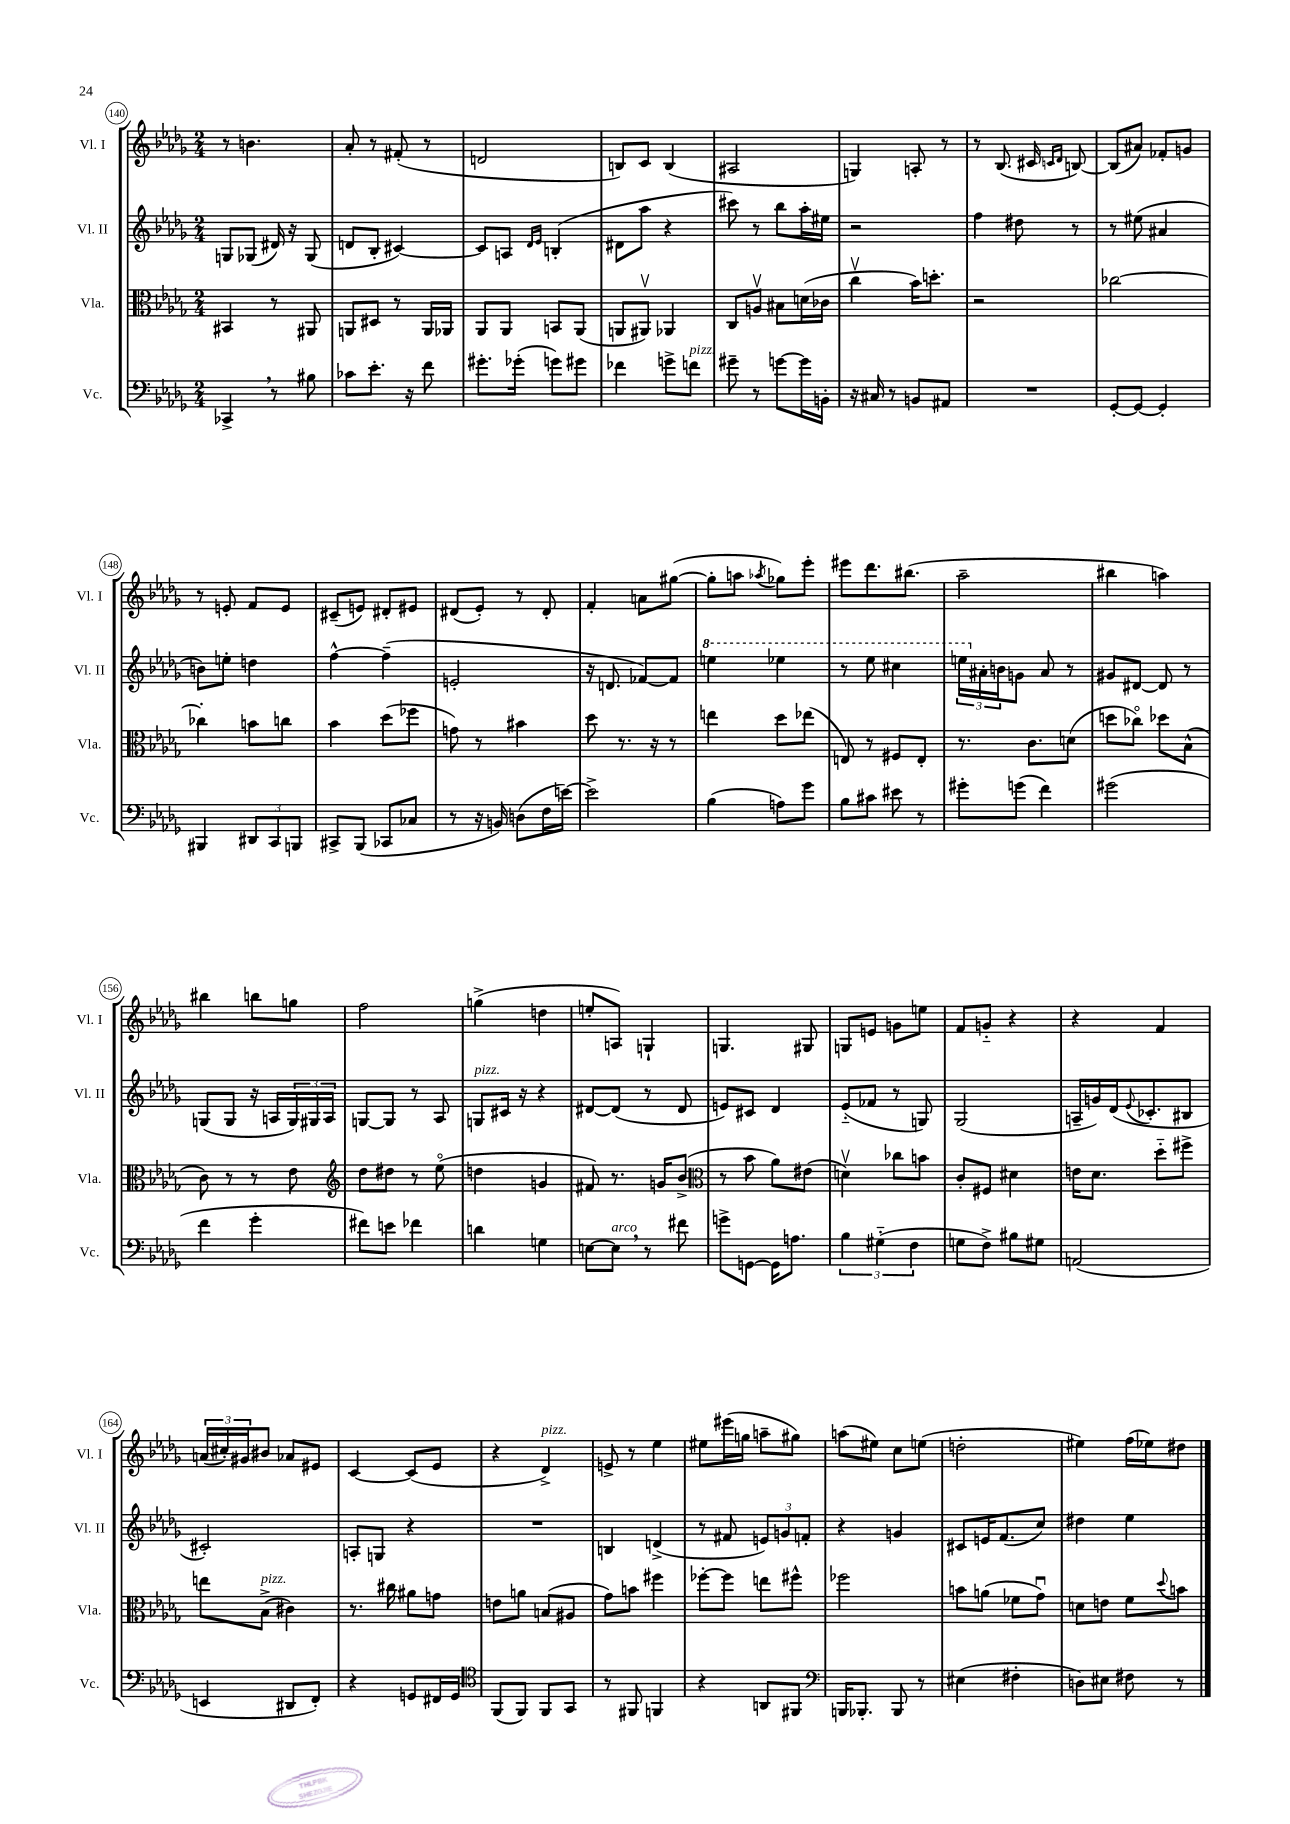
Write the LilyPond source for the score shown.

<<
\new StaffGroup <<
\new Staff = "s0" \with { instrumentName = "Vl. I" shortInstrumentName = "Vl. I" } {
    \clef treble \key des \major \numericTimeSignature \time 2/4
    r8 b'4. |
    aes'8-. r8 fis'8-.( r8 |
    d'2 |
    b8) c'8 b4( |
    ais2 |
    g4) a8-. r8 |
    r8 bes8.( cis'16 \grace { c'16 des'16 } b8~) |
    b8( ais'8) fes'8-. g'8 |
    r8 e'8-. f'8 e'8 |
    cis'8--( e'8) dis'8-. eis'8 |
    dis'8( ees'8-.) r8 dis'8-. |
    f'4-. a'8 gis''8~( |
    gis''8-. a''8 \acciaccatura { aes''8 } ges''8) ees'''8-. |
    eis'''8 des'''8. bis''8.( |
    aes''2-- |
    bis''4 a''4) |
    bis''4 b''8 g''8 |
    f''2 |
    g''4->( d''4 |
    e''8-. a8) g4-! |
    g4. gis8 |
    g8 e'8 g'8 e''8 |
    f'8 g'8-_ r4 |
    r4 f'4 |
    \tuplet 3/2 { a'16( cis''16-.) gis'16 } bis'8 aes'8 eis'8 |
    c'4~ c'8( ees'8 |
    r4 des'4->^\markup { \italic "pizz." }) |
    e'8-> r8 ees''4 |
    eis''8 eis'''16( g''16 a''8-- gis''8) |
    a''8( eis''8) c''8 e''8( |
    d''2-. |
    eis''4) f''16( ees''16) dis''8 \bar "|." |
}
\new Staff = "s1" \with { instrumentName = "Vl. II" shortInstrumentName = "Vl. II" } {
    \clef treble \key des \major \numericTimeSignature \time 2/4
    g8 ges8( dis'16) r16 ges8( |
    d'8 bes8-. cis'4~) |
    cis'8 a8 \grace { des'16 ees'16 } b4-.( |
    dis'8 aes''8 r4 |
    cis'''8) r8 bes''8 aes''16-. eis''16 |
    r2 |
    f''4 dis''8 r8 |
    r8 eis''8( ais'4 |
    b'8) e''8-. d''4 |
    f''4~-^ f''4--( |
    e'2-. |
    r16 d'8. fes'8~) fes'8 |
    \ottava #1 e'''4 ees'''4 |
    r8 ees'''8 cis'''4 |
    \tuplet 3/2 { e'''16 \ottava #0 ais'16-. b'16 } g'8 ais'8 r8 |
    gis'8 dis'8~ dis'8 r8 |
    g8( g8 r16 a16 \tuplet 3/2 { g16) gis16 a16 } |
    g8~ g8 r8 aes8 |
    g8^\markup { \italic "pizz." } cis'16 r16 r4 |
    dis'8~ dis'8( r8 dis'8 |
    e'8) cis'8 des'4 |
    ees'8-_( fes'8 r8 g8) |
    ges2( |
    a16-- g'16) des'16( \appoggiatura { ees'8 } ces'8.-. bis8 |
    cis'2-.) |
    a8-. g8 r4 |
    R2 |
    b4 d'4->( |
    r8 fis'8 \tuplet 3/2 { e'8) g'8 f'8-. } |
    r4 g'4 |
    cis'8 e'16 f'8.( c''8) |
    dis''4 ees''4 \bar "|." |
}
\new Staff = "s2" \with { instrumentName = "Vla." shortInstrumentName = "Vla." } {
    \clef alto \key des \major \numericTimeSignature \time 2/4
    bis,4 r8 ais,8 |
    a,8 dis8 r8 a,16 aes,16 |
    aes,8 aes,8 b,8 aes,8( |
    a,8 ais,8\upbow) aes,4 |
    c8 a8\upbow bis8 d'16( ces'16 |
    c''4\upbow bes'16) d''8.-. |
    r2 |
    ces''2~ |
    ces''4-. b'8 c''8 |
    bes'4 des''8( fes''8 |
    g'8) r8 bis'4 |
    des''8 r8. r16 r8 |
    e''4 des''8 ees''8( |
    e8) r8 fis8 e8-. |
    r8. c'8. d'8( |
    d''8 ces''8\flageolet) des''8 bes8-^( |
    c'8) r8 r8 ees'8 |
    \clef treble des''8 dis''8 r8 ees''8\flageolet( |
    d''4 g'4 |
    fis'8) r8. g'16 bes'8->( |
    \clef alto r8 bes'8 aes'8) eis'8( |
    d'4\upbow) ces''8 b'8 |
    c'8-. fis8 dis'4 |
    e'16 des'8. des''8-_ fis''8-> |
    e''8 bes8->^\markup { \italic "pizz." }( cis'4) |
    r8. cis''16 ais'8 g'8 |
    e'8 a'8 b8( ais8 |
    ges'8) b'8 fis''4 |
    fes''8~-. fes''8 e''8 fis''8-^ |
    fes''2 |
    b'8 a'8( fes'8 ges'8\downbow) |
    d'8 e'8 f'8 \appoggiatura { des''8 } b'8 \bar "|." |
}
\new Staff = "s3" \with { instrumentName = "Vc." shortInstrumentName = "Vc." } {
    \clef bass \key des \major \numericTimeSignature \time 2/4
    ces,4-> \breathe r8 bis8 |
    ces'8 ees'8.-. r16 f'8 |
    gis'8.-. ges'16-.( g'8) gis'8 |
    fes'4 g'8-> f'8^\markup { \italic "pizz." } |
    gis'8-- r8 g'8~ g'16 b,16-. |
    r16 cis16 r8 b,8 ais,8 |
    R2 |
    ges,8~-. ges,8~ ges,4-. |
    bis,,4 \tuplet 3/2 { dis,8 c,8 b,,8 } |
    cis,8-> bes,,8( ces,8 ces8 |
    r8 r16 b,16) d8( f16 e'16~) |
    e'2-> |
    bes4( a8) ges'8 |
    bes8 cis'8 eis'8 r8 |
    gis'8-. g'8( f'4) |
    gis'2( |
    f'4 ges'4-. |
    fis'8) e'8 fes'4 |
    d'4 g4 |
    e8~ e8^\markup { \italic "arco" } \breathe r8 fis'8 |
    g'8-> g,8~ g,16 a8. |
    \tuplet 3/2 { bes4 gis4-_( f4 } |
    g8 f8->) bis8 gis8 |
    a,2( |
    e,4 dis,8 f,8-.) |
    r4 g,8 fis,16 g,16 |
    \clef tenor f,8( f,8) f,8 ges,8 |
    r8 fis,8 f,4 |
    r4 a,8 fis,8 |
    \clef bass b,,16 bes,,8.-. bes,,8 r8 |
    eis4( fis4-. |
    d8) eis8 fis8 r8 \bar "|." |
}
>>
>>
\layout { \context { \Score currentBarNumber = #140 \override BarNumber.stencil = #(make-stencil-circler 0.1 0.3 ly:text-interface::print) } }
